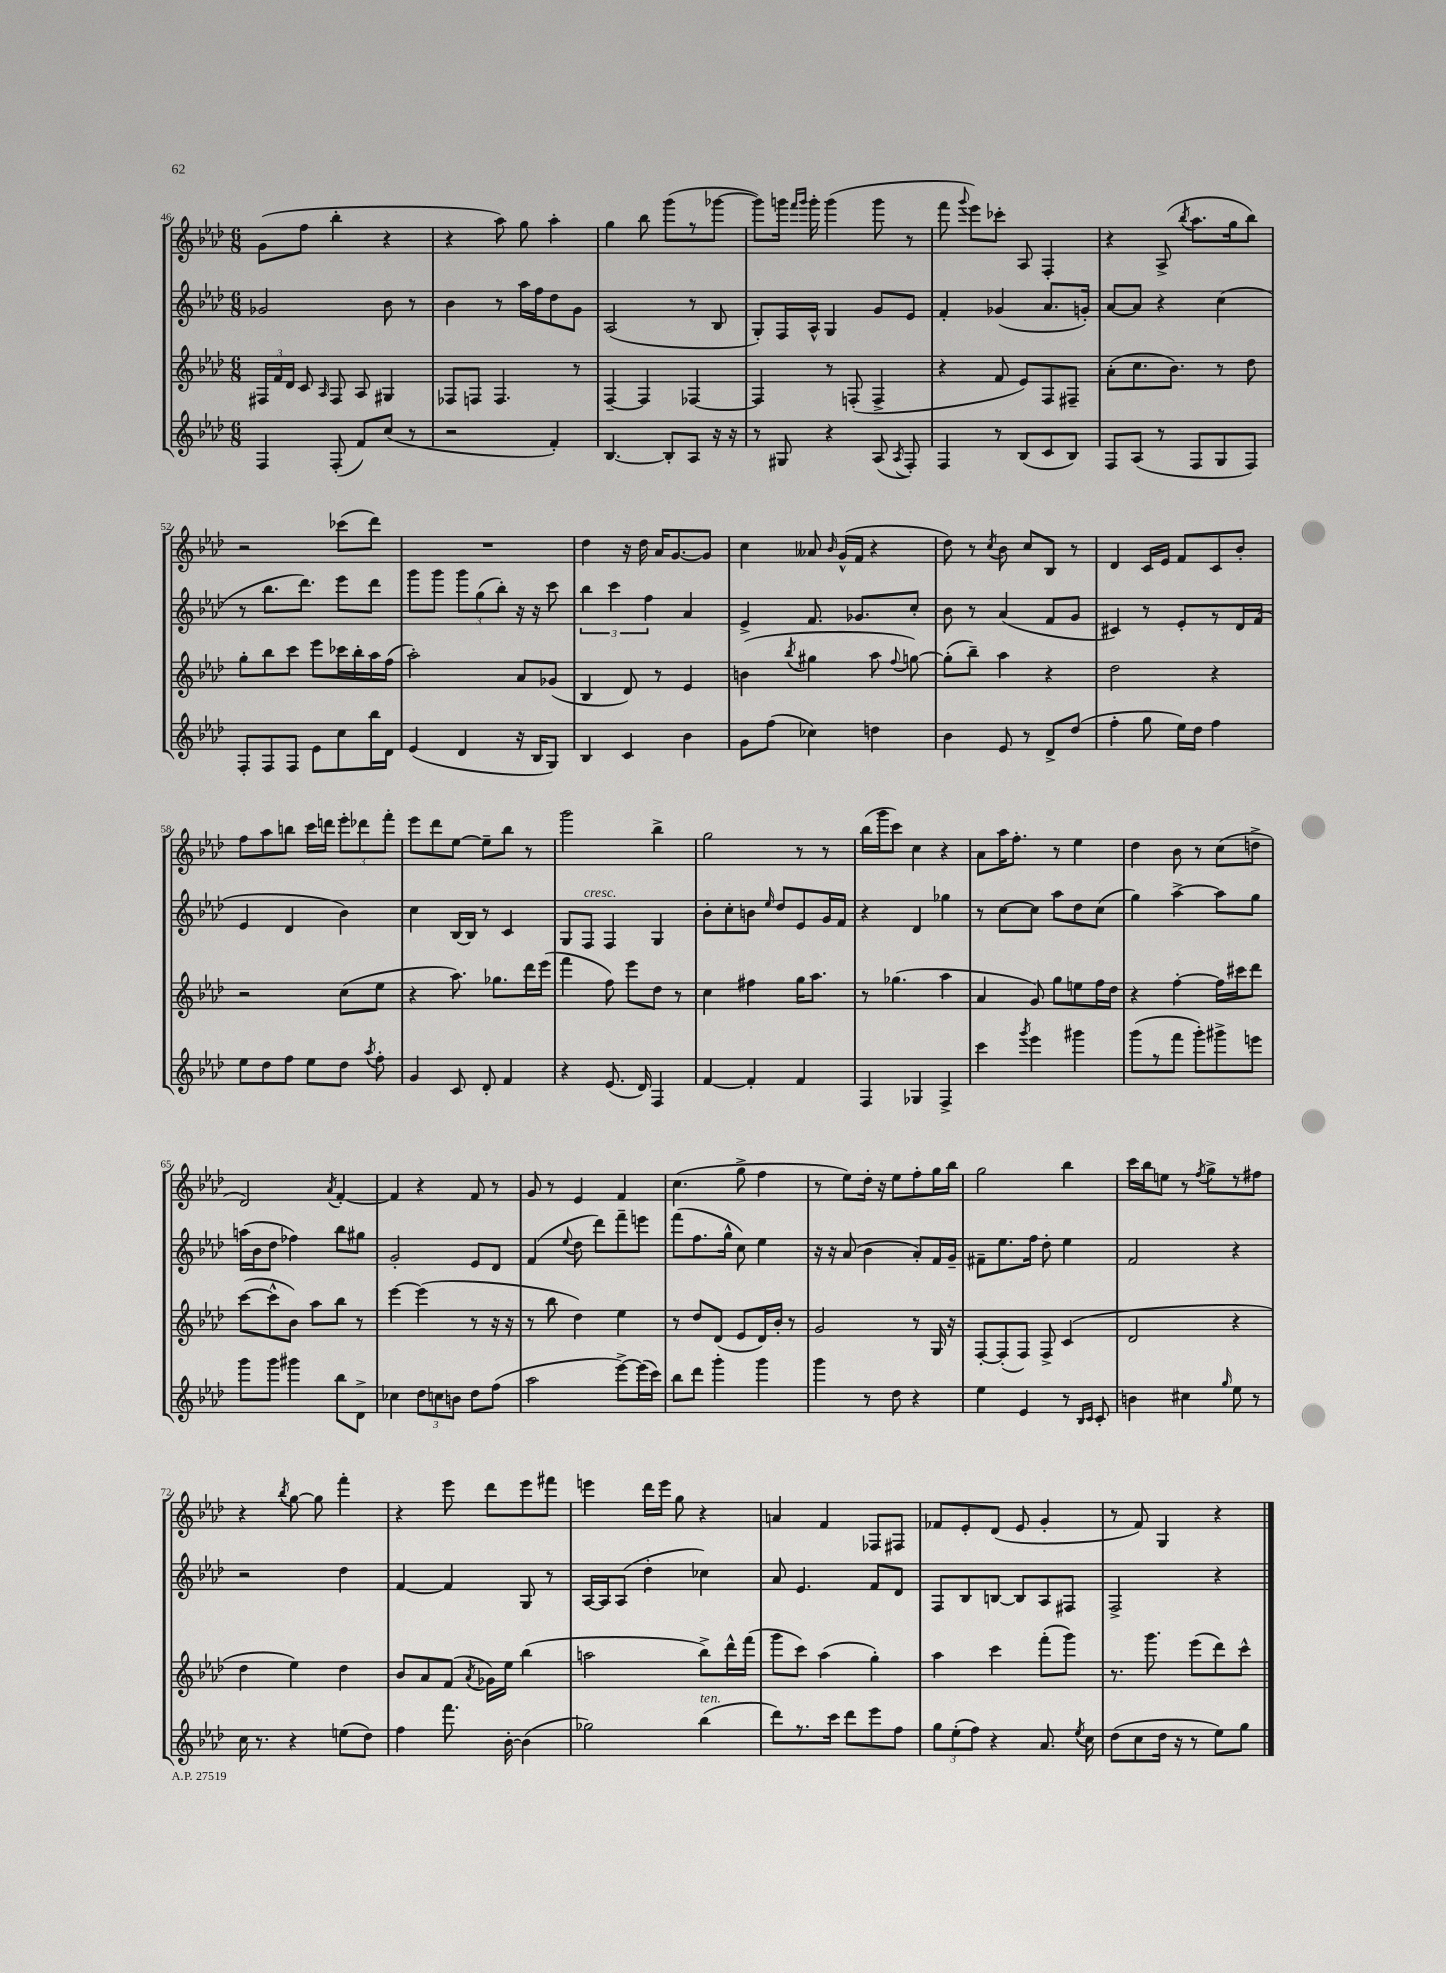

**kern	**kern	**kern	**kern
*staff4	*staff3	*staff2	*staff1
*clefG2	*clefG2	*clefG2	*clefG2
*k[b-e-a-d-]	*k[b-e-a-d-]	*k[b-e-a-d-]	*k[b-e-a-d-]
*M6/8	*M6/8	*M6/8	*M6/8
4F	24F#	2g-	(8g
.	24f	.	.
.	24d-	.	.
.	8c	.	8ff
.	16qqA-	.	.
(8F'	8F#	.	4bb-'
8f)	8A-	.	.
(8cc	4G#	8b-	4r
8r	.	8r	.
=	=	=	=
2r	8F-	4b-	4r
.	8F	.	.
.	4.F	8r	8aa-)
.	.	16aa-	8gg
.	.	16ff	.
4f')	.	8dd-	4aa-'
.	8r	8g	.
=	=	=	=
[4.B-	[4F~	(2A-	4gg
.	4F]	.	8bb-
8B-']	.	.	(8ggg
8A-	[4F-	8r	8r
16r	.	8B-	[8ggg-
16r	.	.	.
=	=	=	=
8r	4F-]	8G')	8ggg-])
8G#	.	16F	16ggg
.	.	.	16qqfff
.	.	.	16qqggg
.	.	16A-^^	16ggg'
4r	8r	4G	(4ggg
.	(8F'	.	.
(8A-	4F^	8g	8ggg
8qA-	.	.	.
8F')	.	8e-	8r
=	=	=	=
4F	4r	4f'	8fff
.	.	.	8qqggg
.	.	.	8eee-)
8r	8f	(4g-	8ccc-'
(8B-	8e-)	.	8A-
8c	8F	8.a-	4F'
8B-)	8F#~	.	.
.	.	16g')	.
=	=	=	=
8F	(8a-'	[8a-	4r
(8A-	8.cc	8a-]	.
8r	.	4r	(8A-^
.	8.b-)	.	.
.	.	.	8qbb-
8F	.	.	8.aa-
8G	8r	(4cc	.
.	.	.	16gg
8F)	8dd-	.	8bb-)
=	=	=	=
8F'	8gg'	8r	2r
8F	8bb-	8.bb-	.
8F	8ccc	.	.
.	.	8.ddd-)	.
8e-	8eee-	.	.
8cc	16ccc-	8eee-	(8ccc-
.	16bb-'	.	.
16bb-	16aa-	8ddd-	8ddd-)
16d-	(16ff	.	.
=	=	=	=
(4e-	2aa-')	8ggg	2.r
.	.	8ggg	.
4d-	.	12ggg	.
.	.	(12gg	.
.	.	12bb-')	.
16r	8a-	16r	.
16B-	.	16r	.
8G)	(8g-	8ccc	.
=	=	=	=
4B-	4B-	6bb-	4dd-
.	.	6ccc	.
4c	8d-)	.	16r
.	.	.	16dd-
.	.	6ff	.
.	8r	.	16a-
.	.	.	[8.g
4b-	4e-	4a-	.
.	.	.	8g]
=	=	=	=
8g	(4b	4e-^	4cc
(8ff	.	.	.
.	8qbb-	.	.
4cc-)	4gg#	8.f	8a--
.	.	.	16qqb-
.	.	.	(16g^^
.	.	8.g-	16f
4dd	8aa-	.	4r
.	8qqff	.	.
.	[8gg)	8cc'	.
=	=	=	=
4b-	(8gg']	8b-	8dd-)
.	8bb-~)	8r	8r
.	.	.	8qcc
8e-	4aa-	(4a-	8b-
8r	.	.	8cc
8d-^	4r	8f	8B-
(8dd-	.	8g	8r
=	=	=	=
4ff'	2dd-	4c#)	4d-
8gg	.	8r	16c
.	.	.	16e-
16ee-)	.	8e-'	8f
16dd-	.	.	.
4ff	4r	8r	8c
.	.	16d-	8b-'
.	.	(16f	.
=	=	=	=
8ee-	2r	4e-	8ff
8dd-	.	.	8aa-
8ff	.	4d-	8bb
8ee-	.	.	16ccc
.	.	.	16ddd
8dd-	(8cc	4b-)	12eee-'
.	.	.	12ddd-
8qaa-	.	.	.
8ff'	8ee-	.	.
.	.	.	12fff'
=	=	=	=
4g	4r	4cc	8eee-
.	.	.	8ddd-
8c	8.aa-)	[16B-	[8ee-
.	.	16B-]	.
8d-'	.	8r	8ee-~]
.	8.gg-	.	.
4f	.	4c	8bb-
.	16ddd-	.	8r
.	(16eee-	.	.
=	=	=	=
4r	4fff	8G	2ggg
.	.	8F	.
(8.e-	8ff)	4F	.
.	8eee-	.	.
16d-)	.	.	.
4F	8dd-	4G	4bb-^
.	8r	.	.
=	=	=	=
[4f	4cc	8b-'	2gg
.	.	8cc'	.
4f']	4ff#	8b	.
.	.	16qqee-	.
.	.	8dd-	.
4f	16gg	8e-	8r
.	8.aa-	.	.
.	.	16g	8r
.	.	16f	.
=	=	=	=
4F	8r	4r	(16bb-
.	.	.	16ggg
.	(4.gg-	.	8ccc)
4G-	.	4d-	4cc
4F^	4aa-	4gg-	4r
=	=	=	=
4ccc	4a-	8r	8a-
.	.	[8cc	16aa-
.	.	.	8.ff'
8qggg	.	.	.
4eee-	8g)	8cc]	.
.	8gg	8aa-	8r
4ggg#	8ee	8dd-	4ee-
.	16ff	(8cc	.
.	16dd-	.	.
=	=	=	=
(8ggg	4r	4gg)	4dd-
8r	.	.	.
8fff	[4ff'	[4aa-^	8b-
8ggg')	.	.	8r
8ggg#^	16ff]	8aa-]	(8cc
.	16ccc#	.	.
8eee	8ddd-	8gg	8dd^
=	=	=	=
8ggg	([8ccc	(16aa	2d-)
.	.	16b-	.
8ggg	8ccc^^]	8dd-	.
4ggg#	8b-)	4ff-)	.
.	8aa-	.	.
.	.	.	8qa-
8bb-	8bb-	8bb-	[4f'
8d-^	8r	8gg#	.
=	=	=	=
4cc-	[4eee-	2g'	4f]
12dd-	(4eee-]	.	4r
12cc	.	.	.
12b	.	.	.
8dd-	8r	8e-	8f
(8ff	16r	8d-	8r
.	16r	.	.
=	=	=	=
2aa-	8r	(4f	8g
.	8bb-	.	8r
.	.	8qqee-	.
.	4dd-)	8dd-	4e-
.	.	8ddd-)	.
[8eee-^)	4ee-	8fff~	4f
(16eee-]	.	8eee	.
16ccc)	.	.	.
=	=	=	=
8bb-	8r	(8fff	(4.cc
8ddd-	8dd-	8.ff	.
4ggg'	(8d-	.	.
.	.	16gg^^	.
.	8e-	8cc)	8gg^
4ggg	16d-)	4ee-	4ff
.	16b-'	.	.
.	8r	.	.
=	=	=	=
4ggg	2g	16r	8r
.	.	16r	.
.	.	(8a-	8ee-)
8r	.	4b-	16dd-'
.	.	.	16r
8dd-	.	.	8ee-
4r	8r	8a-')	8ff'
.	16G	16f	16gg
.	16r	16g~	16bb-
=	=	=	=
4ee-	[8F'	8f#~	2gg
.	(8F']	8.ee-	.
4e-	8F)	.	.
.	.	16ff	.
.	8F^	8dd-'	.
8r	(4c	4ee-	4bb-
16qqB-	.	.	.
16qqc	.	.	.
8c'	.	.	.
=	=	=	=
4b	2d-	2f	16ccc
.	.	.	16bb-
.	.	.	8ee
4cc#	.	.	8r
.	.	.	8qff
.	.	.	8gg^
16qqgg	.	.	.
8ee-	4r	4r	8r
8r	.	.	8ff#
=	=	=	=
16cc	4dd-	2r	4r
8.r	.	.	.
.	.	.	8qbb-
4r	4ee-)	.	[8gg
.	.	.	8gg]
(8ee	4dd-	4dd-	4fff'
8dd-)	.	.	.
=	=	=	=
4ff	8b-	[4f	4r
.	8a-	.	.
8.fff	(8f	4f]	8eee-
.	8qa-	.	.
.	16g-)	.	8ddd-
[16b-'	16ee-	.	.
(4b-]	(4bb-	8G	8eee-
.	.	8r	8fff#
=	=	=	=
2gg-)	2aa	[16A-	4eee
.	.	16A-]	.
.	.	(8A-	.
.	.	4dd-'	16ddd-
.	.	.	16eee
.	.	.	8gg
(4bb-	8bb-^)	4cc-)	4r
.	16ddd-^^	.	.
.	(16fff	.	.
=	=	=	=
8ddd-)	8ggg	8a-	4a
8.r	8ccc)	4.e-	.
.	(4aa-	.	4f
16ccc	.	.	.
8ddd-	.	.	.
8eee-	4gg')	8f	8F-
8ff	.	8d-	8F#
=	=	=	=
12gg	4aa-	8F	8f-
(12ee-'	.	.	.
.	.	8B-	8e-'
12ff)	.	.	.
4r	4ccc	[8B	(8d-
.	.	8B]	8e-
8.a-	(8fff'	8A-	4g'
.	8ggg)	8F#	.
8qee-	.	.	.
16cc	.	.	.
=	=	=	=
(8dd-	8.r	2F^	8r
8cc	.	.	8f)
.	8.ggg	.	.
16dd-	.	.	4G
16r	.	.	.
8r	(8eee-	.	.
8ee-)	8ddd-)	4r	4r
8gg	8ccc^^	.	.
==	==	==	==
*-	*-	*-	*-
